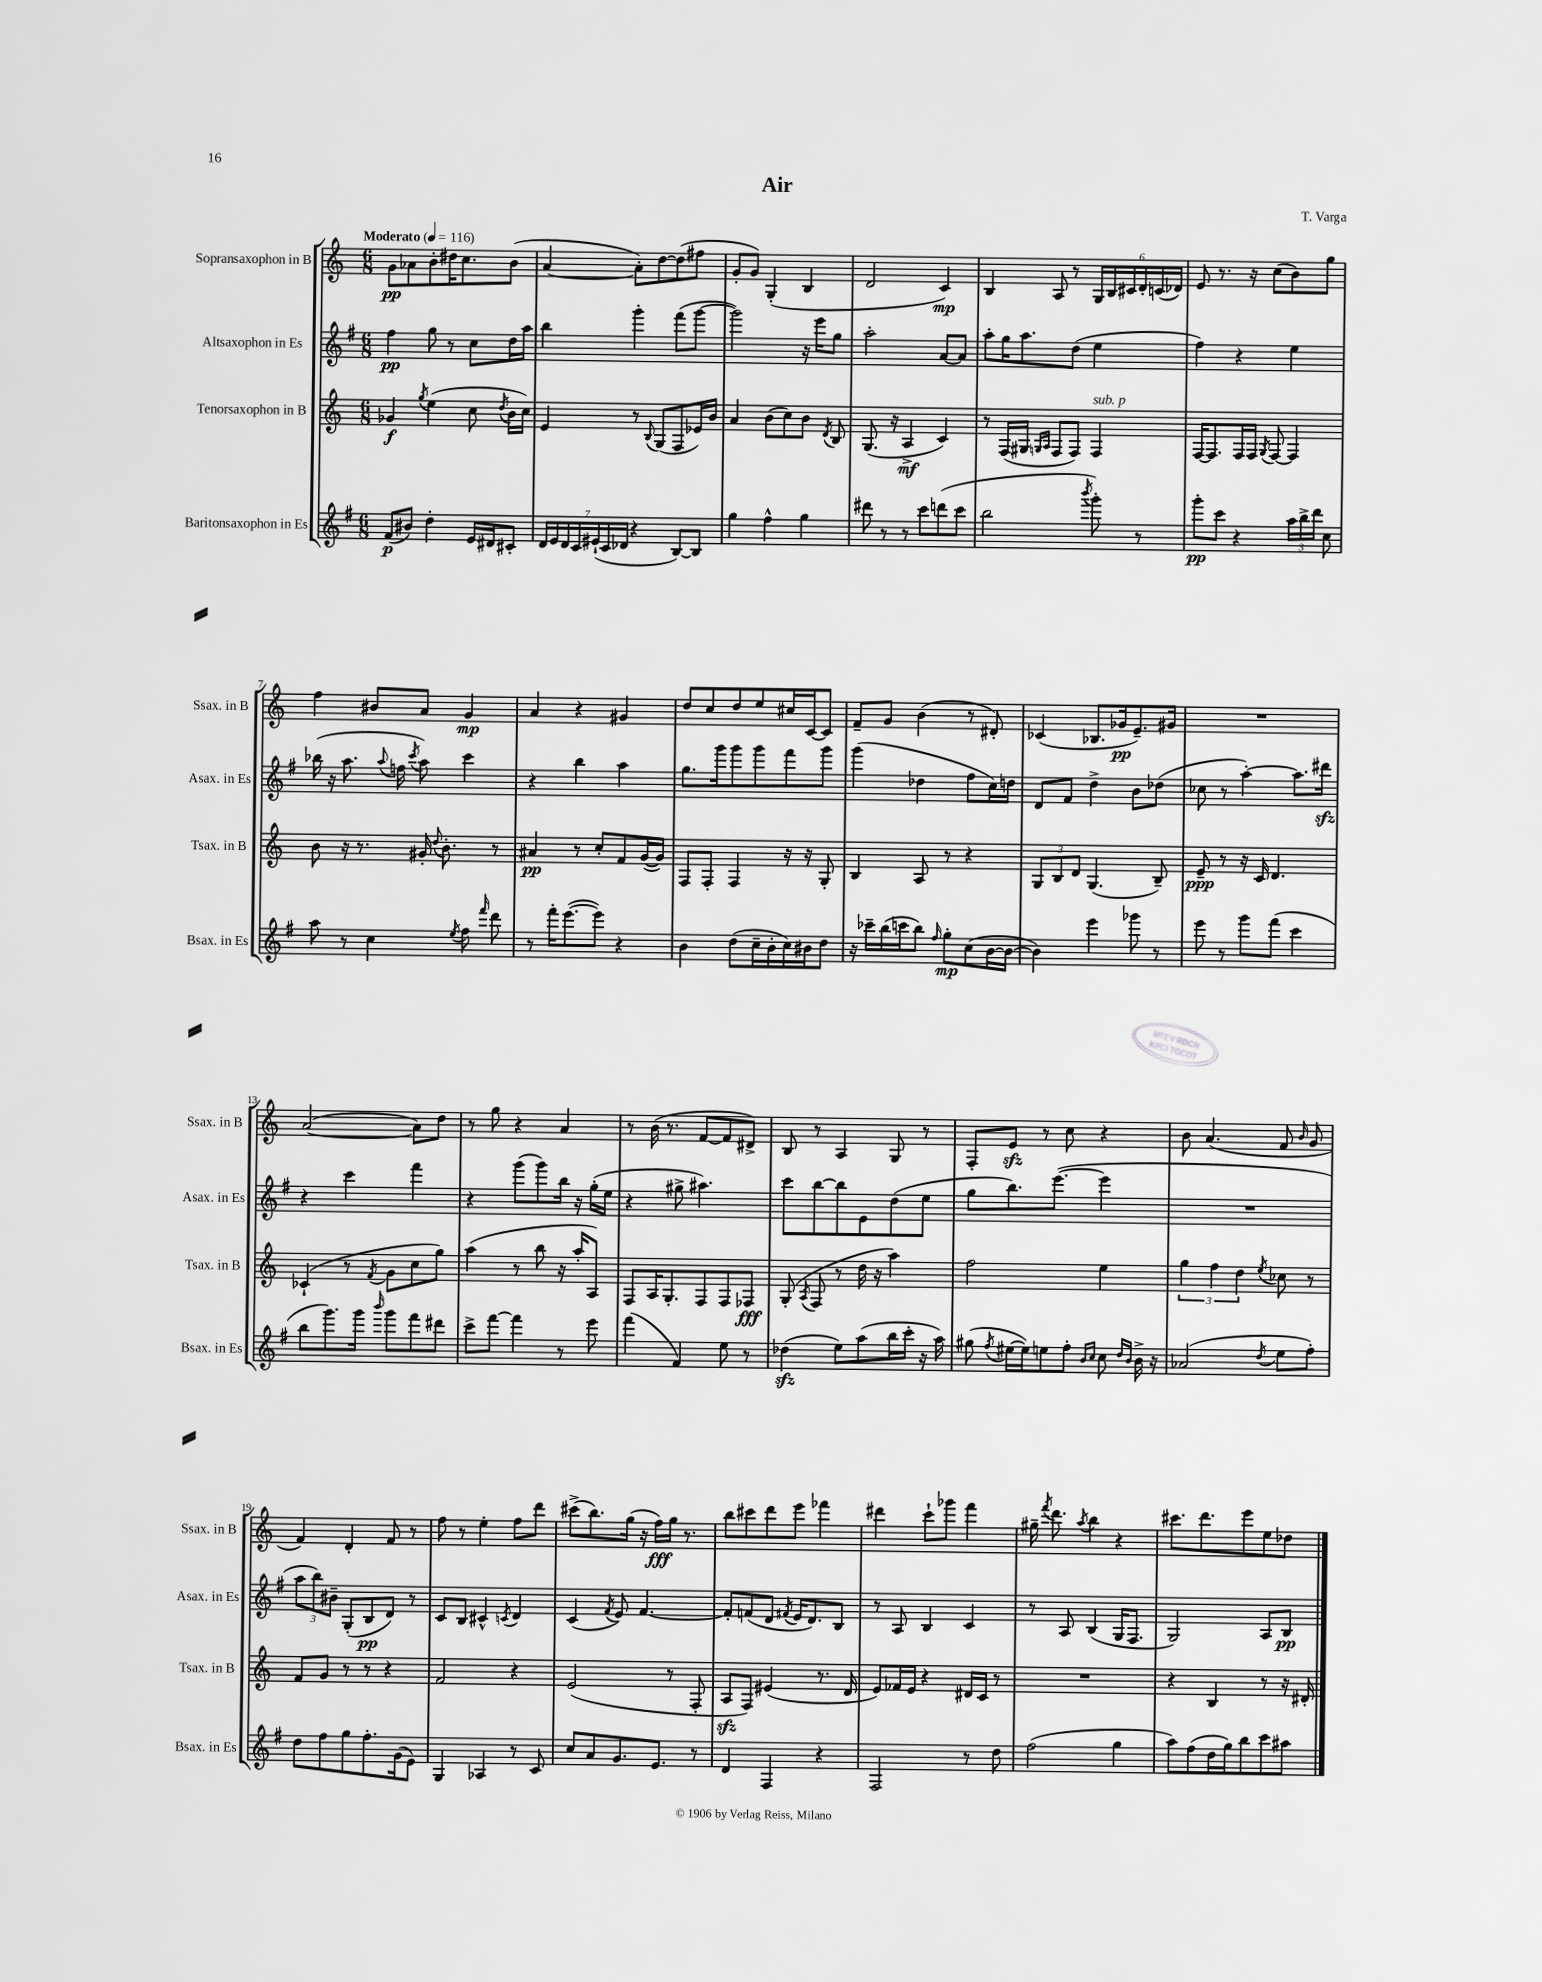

**kern	**dynam	**kern	**dynam	**kern	**dynam	**kern	**dynam
*part4	*part4	*part3	*part3	*part2	*part2	*part1	*part1
*staff4	*staff4	*staff3	*staff3	*staff2	*staff2	*staff1	*staff1
*I"Baritonsaxophon in Es	*	*I"Tenorsaxophon in B	*	*I"Altsaxophon in Es	*	*I"Sopransaxophon in B	*
*I'Bsax. in Es	*	*I'Tsax. in B	*	*I'Asax. in Es	*	*I'Ssax. in B	*
*clefG2	*	*clefG2	*	*clefG2	*	*clefG2	*
*k[f#]	*	*k[]	*	*k[f#]	*	*k[]	*
*M6/8	*	*M6/8	*	*M6/8	*	*M6/8	*
*MM116	*	*MM116	*	*MM116	*	*MM116	*
=1	=1	=1	=1	=1	=1	=1	=1
!	!	!	!	!	!	!LO:TX:a:B:t=Moderato	!
(8f#/L	p	4g-X/	f	4ff#\	pp	8g\L	pp
8b#X/J)	.	.	.	.	.	8a-X\	.
.	.	8qgg/	.	.	.	.	.
4dd'\	.	(4ee\	.	8gg\	.	8b'\	.
.	.	.	.	8r	.	16dd#X\K	.
.	.	.	.	.	.	8.cc\	.
16e/LL	.	8cc\	.	8cc\L	.	.	.
16d#X/J	.	.	.	.	.	.	.
.	.	8qdd/	.	.	.	.	.
8c#X'/J	.	16b\LL	.	16dd\L	.	(8b\J	.
.	.	16cc\JJ)	.	16aa\JJ	.	.	.
=2	=2	=2	=2	=2	=2	=2	=2
28d/LL	.	4e/	.	4bb\	.	[4a/	.
28e/	.	.	.	.	.	.	.
28d/	.	.	.	.	.	.	.
28c/	.	.	.	.	.	.	.
(28e#X`/	.	.	.	.	.	.	.
28c/	.	.	.	.	.	.	.
28d-X/JJ	.	.	.	.	.	.	.
4r	.	8r	.	4ggg'\	.	8a'\L])	.
.	.	8qqB/	.	.	.	.	.
.	.	(8G/L	.	.	.	[8dd\	.
[8B/L)	.	8F/	.	(8fff#\L	.	(8dd\]	.
8B/J]	.	16e-X/L)	.	[8ggg\J	.	8ff#X\J	.
.	.	16b/JJ	.	.	.	.	.
=3	=3	=3	=3	=3	=3	=3	=3
4gg\	.	4a/	.	2ggg\])	.	8g'/L	.
.	.	.	.	.	.	8g/J)	.
4ff#^^\	.	(8b\L	.	.	.	(4G'/	.
.	.	8cc\)	.	.	.	.	.
4gg\	.	8b\J	.	16r	.	4B/	.
.	.	.	.	16eee\KL	.	.	.
.	.	8qd/	.	.	.	.	.
.	.	8B/	.	8gg\J	.	.	.
=4	=4	=4	=4	=4	=4	=4	=4
8ddd#X\	.	(8.G/	.	2aa'\	.	2d/	.
8r	.	.	.	.	.	.	.
.	.	16r	.	.	.	.	.
8r	.	4A^/	mf	.	.	.	.
8ccc\L	.	.	.	.	.	.	.
(8dddn\	.	4c/)	.	[8a/L	.	4c/)	mp
8ccc\J	.	.	.	8a/J]	.	.	.
=5	=5	=5	=5	=5	=5	=5	=5
2bb\	.	8r	.	8aa'\L	.	4B/	.
.	.	(16F/LL	.	16gg\K	.	.	.
.	.	16G#X/JJ	.	8.aa\	.	.	.
.	.	16qqGn/LL	.	.	.	.	.
.	.	16qqA/JJ	.	.	.	.	.
.	.	8F/L	.	.	.	8A/	.
.	.	8F/J)	.	(8dd\J	.	8r	.
8qbbb/	.	.	.	.	.	.	.
!	!	!LO:TX:a:i:t=sub. p	!	!	!	!	!
8ggg'\)	.	4F/	.	4ee\	.	24G/LL	.
.	.	.	.	.	.	24B/	.
.	.	.	.	.	.	24c#X/	.
8r	.	.	.	.	.	24d'/	.
.	.	.	.	.	.	(24cn/	.
.	.	.	.	.	.	24d-X/JJ)	.
=6	=6	=6	=6	=6	=6	=6	=6
8ggg'\L	pp	[16F/KL	.	4ff#\)	.	8e/	.
.	.	8.F/]	.	.	.	.	.
8ccc\J	.	.	.	.	.	8.r	.
4r	.	16F/L	.	4r	.	.	.
.	.	16F/JJ	.	.	.	16r	.
.	.	8qG/	.	.	.	.	.
.	.	[8F/	.	.	.	(8cc\L	.
24aa\LL	.	4F/]	.	4ee\	.	8b\)	.
24bb^\	.	.	.	.	.	.	.
24ddd\JJ	.	.	.	.	.	.	.
8cc\	.	.	.	.	.	8gg\J	.
!!LO:LB:g=z
=7	=7	=7	=7	=7	=7	=7	=7
8aa\	.	8b\	.	(16bb-X\	.	4ff\	.
.	.	.	.	16r	.	.	.
8r	.	16r	.	8.aa\	.	.	.
.	.	8.r	.	.	.	.	.
4cc\	.	.	.	.	.	8b#X/L	.
.	.	.	.	8qqaa/	.	.	.
.	.	.	.	16ffn\	.	.	.
.	.	.	.	8qccc/	.	.	.
.	.	16g#X'/	.	8aa\)	.	8a/J	.
.	.	8qqdd/	.	.	.	.	.
.	.	8.b'\	.	.	.	.	.
8qee/	.	.	.	.	.	.	.
8ff#\	.	.	.	4ccc\	.	4g/	mp
16qqfff#/	.	.	.	.	.	.	.
8ddd\	.	8r	.	.	.	.	.
=8	=8	=8	=8	=8	=8	=8	=8
8r	.	4a#X/	pp	4r	.	4a/	.
16fff#'\KL	.	.	.	.	.	.	.
([8.eee\	.	.	.	.	.	.	.
.	.	8r	.	4bb\	.	4r	.
8eee\J])	.	8cc'/L	.	.	.	.	.
4r	.	8f/	.	4aa\	.	4g#X/	.
.	.	([16g/L	.	.	.	.	.
.	.	16g/JJ])	.	.	.	.	.
=9	=9	=9	=9	=9	=9	=9	=9
4b\	.	8F/L	.	8.gg\L	.	8dd/L	.
.	.	8F'/J	.	.	.	8cc/	.
.	.	.	.	16ggg\k	.	.	.
(8dd\L	.	4F/	.	8ggg\	.	8dd/	.
16cc~\L	.	.	.	8ggg\	.	8ee/	.
16b'\	.	.	.	.	.	.	.
16cc\)	.	16r	.	8fff#\	.	16cc#X/L	.
16b#X\J	.	16r	.	.	.	[16c/J	.
8dd\J	.	8G'/	.	8ggg\J	.	8c/J]	.
=10	=10	=10	=10	=10	=10	=10	=10
16r	.	4B/	.	(4ggg\	.	8f~/L	.
16ccc-X~\LL	.	.	.	.	.	.	.
(16bb\	.	.	.	.	.	8g/J	.
16cccn\J	.	.	.	.	.	.	.
8bb\J)	.	8A/	.	4dd-X\	.	(4b\	.
16qqff#/	.	.	.	.	.	.	.
8gg'\L	mp	8r	.	.	.	.	.
(8cc\	.	4r	.	8ff#\L	.	8r	.
[16b\L	.	.	.	16cc\L)	.	8d#X'/)	.
16b\JJ_	.	.	.	16ddn\JJ	.	.	.
=11	=11	=11	=11	=11	=11	=11	=11
4b\])	.	12G/L	.	8d/L	.	(4c-X/	.
.	.	12B/	.	.	.	.	.
.	.	.	.	8f#/J	.	.	.
.	.	12d/J	.	.	.	.	.
4eee\	.	(4.G/	.	4dd^\	.	8.B-X/L	.
.	.	.	.	.	.	16g-X/k	pp
8ggg-X\	.	.	.	8b\L	.	8.e~/)	.
8r	.	8B~/)	.	(8dd-X\J	.	.	.
.	.	.	.	.	.	16g#X/Jk	.
=12	=12	=12	=12	=12	=12	=12	=12
8eee\	.	8e~/	ppp	8cc-X\	.	2.r	.
8r	.	8r	.	8r	.	.	.
8ggg\L	.	16r	.	[4aa'\)	.	.	.
.	.	16c/	.	.	.	.	.
(8fff#\J	.	4.d/	.	.	.	.	.
4ccc\	.	.	.	8.aa\L]	.	.	.
.	.	.	.	16ddd#Xzz\Jk	.	.	.
!!LO:LB:g=z
=13	=13	=13	=13	=13	=13	=13	=13
8bb\L	.	(4c-X`/	.	4r	.	([2a/	.
8.ggg\)	.	.	.	.	.	.	.
.	.	8r	.	4ccc\	.	.	.
16ggg\Jk	.	.	.	.	.	.	.
16qqbbb/	.	8qf/	.	.	.	.	.
8ggg\L	.	8g\L	.	.	.	.	.
8fff#\	.	8cc\	.	4fff#\	.	8a\L])	.
8ddd#X\J	.	8gg\J)	.	.	.	8dd\J	.
=14	=14	=14	=14	=14	=14	=14	=14
8ccc^\L	.	(4aa\	.	4r	.	8r	.
[8fff#\J	.	.	.	.	.	8gg\	.
4fff#\]	.	8r	.	(8ggg\L	.	4r	.
.	.	8bb\	.	8ggg\)	.	.	.
8r	.	16r	.	16bb\Jk	.	4a/	.
.	.	16aa'/KL	.	16r	.	.	.
8eee\	.	8A/J)	.	(16gg'\LL	.	.	.
.	.	.	.	16ee\JJ	.	.	.
=15	=15	=15	=15	=15	=15	=15	=15
(4fff#\	.	8F/L	.	4r	.	8r	.
.	.	16A/K	.	.	.	(16b\	.
.	.	8.G'/	.	.	.	8.r	.
4f#/)	.	.	.	8gg#X^\	.	.	.
.	.	8F/	.	4.aa#X\)	.	[8f/L	.
8ee\	.	8F/	.	.	.	8f/]	.
8r	.	8F-X/J	fff	.	.	8d#X^/J)	.
=16	=16	=16	=16	=16	=16	=16	=16
(4dd-Xzz\	.	(8G'/	.	8ccc\L	.	8B/	.
.	.	8qA/	.	.	.	.	.
.	.	8F/	.	[8bb\	.	8r	.
8ee\L)	.	8r	.	8bb\]	.	4A/	.
(8aa\	.	16dd\	.	8e\	.	.	.
.	.	16r	.	.	.	.	.
16bb\L	.	4aa\)	.	(8dd\	.	8G/	.
16ccc'\JJ	.	.	.	.	.	.	.
16r	.	.	.	8ee\J	.	8r	.
16aa\)	.	.	.	.	.	.	.
=17	=17	=17	=17	=17	=17	=17	=17
(8gg#X\	.	2ff\	.	8gg\L	.	8F'/L	.
8qff#/	.	.	.	.	.	.	.
[16ee#X\LL	.	.	.	8.bb\)	.	8ezz/J	.
16ee#\J])	.	.	.	.	.	.	.
8een\	.	.	.	.	.	8r	.
.	.	.	.	([8.eee\J	.	.	.
8ff#'\J	.	.	.	.	.	8cc\	.
16qqb/LL	.	.	.	.	.	.	.
16qqcc/JJ	.	.	.	.	.	.	.
8cc\	.	4ee\	.	4eee\]	.	4r	.
16qqdd/LL	.	.	.	.	.	.	.
16qqb/JJ	.	.	.	.	.	.	.
16b^\	.	.	.	.	.	.	.
16r	.	.	.	.	.	.	.
=18	=18	=18	=18	=18	=18	=18	=18
(2a-X/	.	6gg\	.	2.r	.	8b\	.
.	.	.	.	.	.	(4.a/	.
.	.	6ff\	.	.	.	.	.
.	.	6dd\	.	.	.	.	.
8qdd/	.	8qee/	.	.	.	.	.
8ee\L	.	8cc-X\	.	.	.	8f/	.
.	.	.	.	.	.	16qqb/	.
8ff#'\J)	.	8r	.	.	.	8g/	.
!!LO:LB:g=z
=19	=19	=19	=19	=19	=19	=19	=19
8dd\L	.	8f/L	.	12aa\L	.	4f/)	.
.	.	.	.	12bb\)	.	.	.
8ff#\	.	8g/J	.	.	.	.	.
.	.	.	.	12b#X~\J	.	.	.
8gg\	.	8r	.	(8G'/L	.	4d'/	.
8.ff#'\	.	8r	.	8B/	pp	.	.
.	.	4r	.	8d/J)	.	8f/	.
(16g\k	.	.	.	.	.	.	.
8e\J)	.	.	.	8r	.	8r	.
=20	=20	=20	=20	=20	=20	=20	=20
4G/	.	2f/	.	8c/L	.	8ff\	.
.	.	.	.	8B/J	.	8r	.
4A-X/	.	.	.	4c#X^^/	.	4ee'\	.
.	.	.	.	8qcn/	.	.	.
8r	.	4r	.	4d/	.	8ff\L	.
8c/	.	.	.	.	.	8ddd\J	.
=21	=21	=21	=21	=21	=21	=21	=21
8cc/L	.	(2e/	.	(4c/	.	(8ccc#X^\L	.
8a/	.	.	.	.	.	8.bb\)	.
.	.	.	.	8qf#/	.	.	.
8.g/	.	.	.	8e/)	.	.	.
.	.	.	.	.	.	(16gg\Jk	.
.	.	.	.	[4.f#/	.	16r	.
8.e/J	.	.	.	.	.	16ff\LL)	fff
.	.	8r	.	.	.	16gg\JJ	.
.	.	.	.	.	.	8.r	.
8r	.	8F'/	.	.	.	.	.
=22	=22	=22	=22	=22	=22	=22	=22
4d/	.	8Azz/L	.	8f#'/L]	.	8bb\L	.
.	.	8F/J)	.	(8fn/	.	8ccc#X\	.
4F#/	.	(4e#X/	.	8d/J	.	8ddd\	.
.	.	.	.	8qf#X/	.	.	.
.	.	.	.	16e/KL	.	8eee\J	.
.	.	.	.	8.d/)	.	.	.
4r	.	8.r	.	.	.	4fff-X\	.
.	.	.	.	8B/J	.	.	.
.	.	16d/	.	.	.	.	.
=23	=23	=23	=23	=23	=23	=23	=23
2F#/	.	8e/L)	.	8r	.	4ddd#X\	.
.	.	16f-X/L	.	8A/	.	.	.
.	.	16e/JJ	.	.	.	.	.
.	.	4r	.	4B/	.	8ccc`\L	.
.	.	.	.	.	.	8ggg-X\J	.
8r	.	16d#X/LL	.	4c/	.	4fff\	.
.	.	16c/JJ	.	.	.	.	.
8dd\	.	8r	.	.	.	.	.
=24	=24	=24	=24	=24	=24	=24	=24
(2ff#\	.	2.r	.	8r	.	16gg#X~\	.
.	.	.	.	.	.	8qfff/	.
.	.	.	.	.	.	8.ddd\	.
.	.	.	.	8A/	.	.	.
.	.	.	.	.	.	8qaa/	.
.	.	.	.	(4B/	.	4bb\	.
4gg\	.	.	.	16G/KL	.	4r	.
.	.	.	.	8.F#/J	.	.	.
=25	=25	=25	=25	=25	=25	=25	=25
8aa\L)	.	4r	.	2G/)	.	8.ccc#X\L	.
(8ff#\	.	.	.	.	.	.	.
.	.	.	.	.	.	8.ddd\	.
16dd\L	.	4B/	.	.	.	.	.
16gg\J)	.	.	.	.	.	.	.
8bb\	.	.	.	.	.	8eee\	.
8ccc\	.	8r	.	8A/L	.	8ee\	.
8aa#X\J	.	16r	.	8B/J	pp	8dd-X\J	.
.	.	16d#X'/	.	.	.	.	.
==	==	==	==	==	==	==	==
*-	*-	*-	*-	*-	*-	*-	*-
